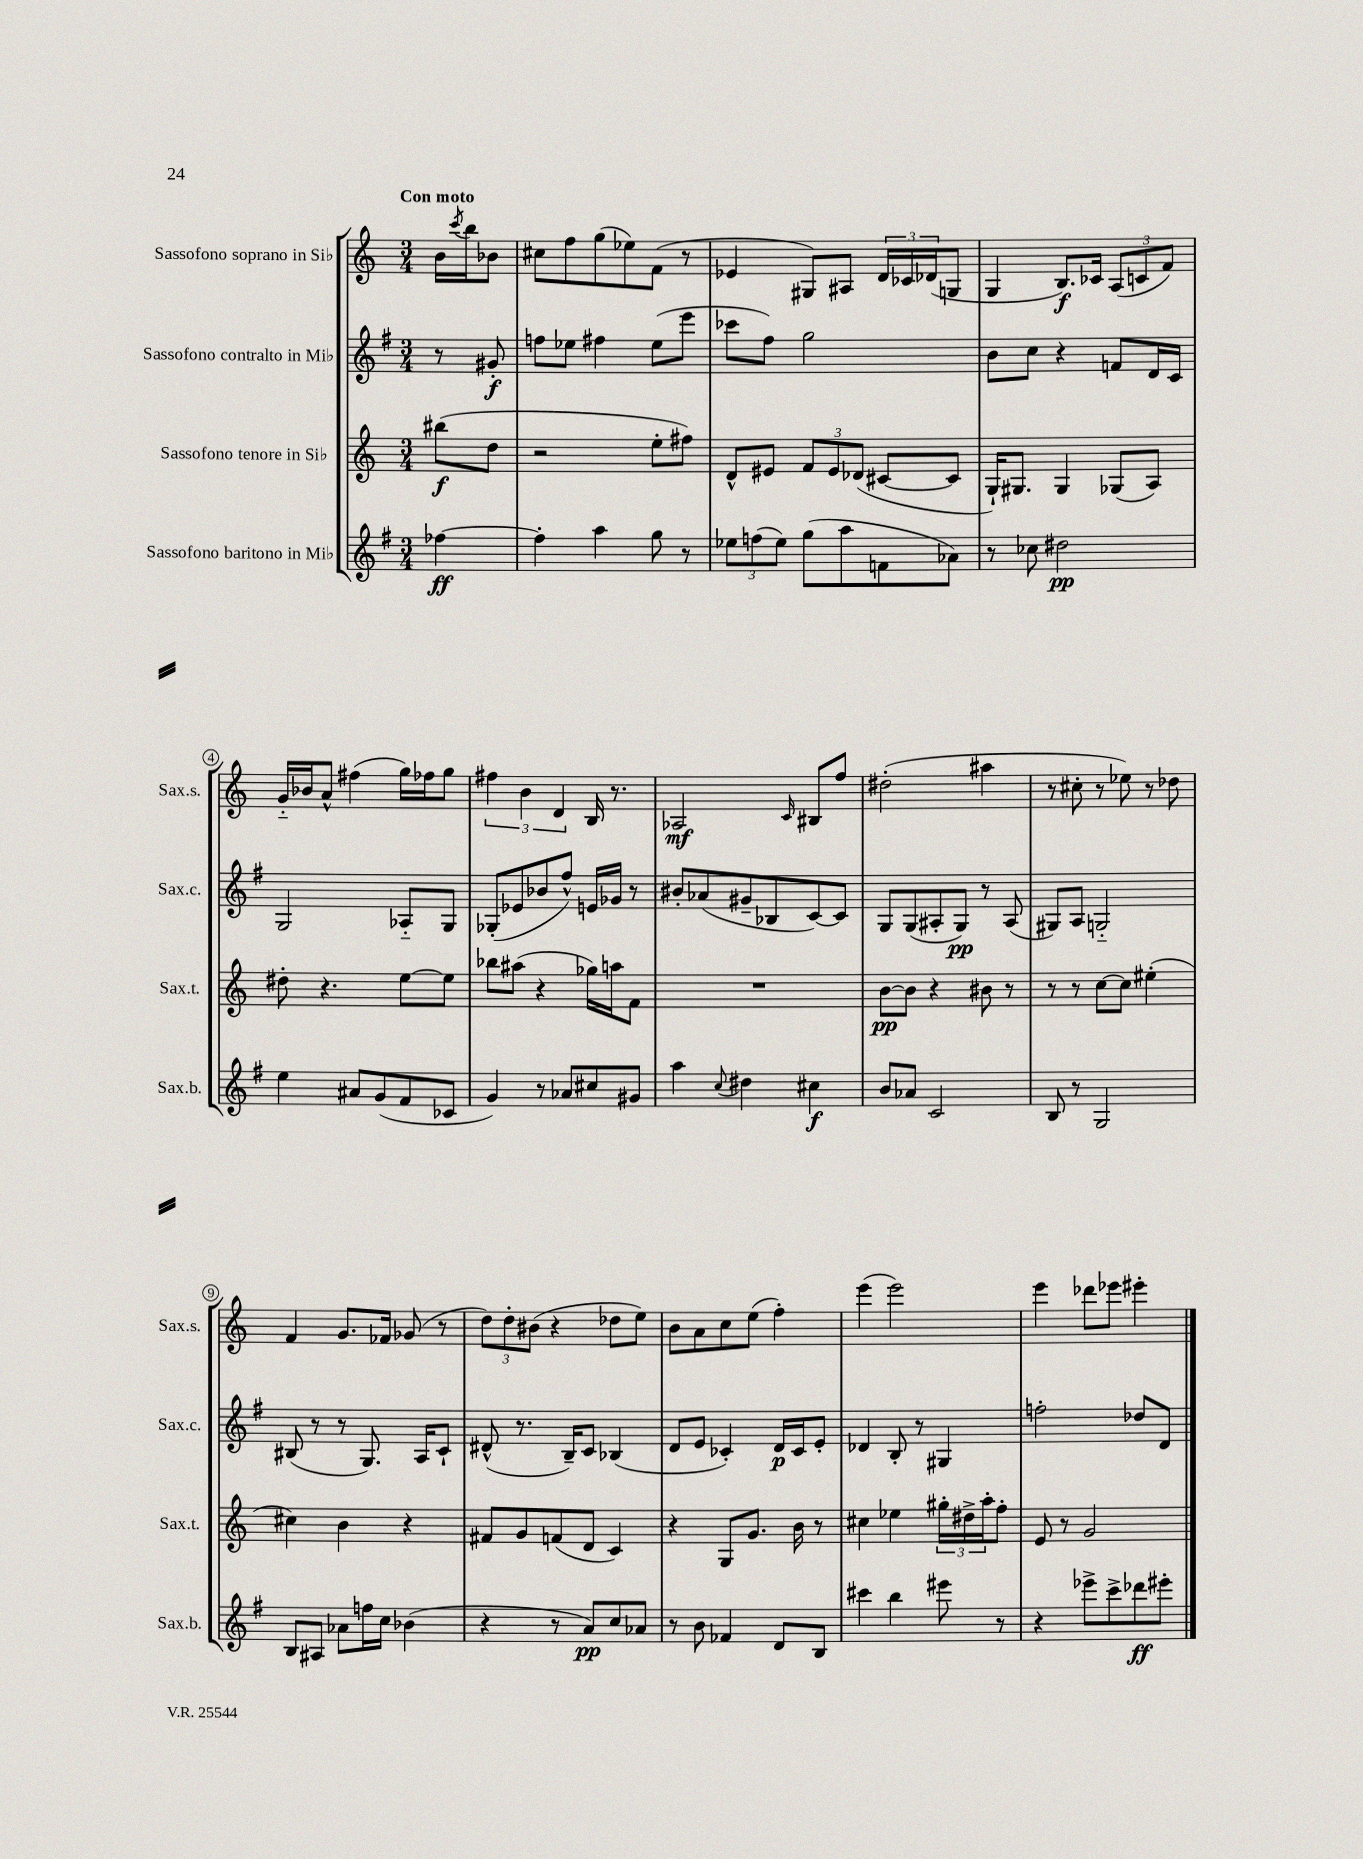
<<
\new StaffGroup <<
\new Staff = "s0" \with { instrumentName = "Sassofono soprano in Sib" shortInstrumentName = "Sax.s." } {
    \clef treble \key c \major \numericTimeSignature \time 3/4 \partial 4 \tempo "Con moto"
    b'16 \acciaccatura { c'''8 } b''16 bes'8 |
    cis''8 f''8 g''8( ees''8) f'8( r8 |
    ees'4 gis8) ais8 \tuplet 3/2 { d'16 ces'16 des'16( } g8 |
    g4 b8.\f) ces'16 \tuplet 3/2 { a8( c'8 f'8) } |
    g'16-_ bes'16 a'8-^ fis''4( g''16) fes''16 g''8 |
    \tuplet 3/2 { fis''4 b'4 d'4 } b16 r8. |
    aes2\mf \grace { c'16 } bis8 f''8 |
    dis''2-.( ais''4 |
    r8 cis''8-. r8 ees''8) r8 des''8 |
    f'4 g'8. fes'16 ges'8( r8 |
    \tuplet 3/2 { d''8) d''8-. bis'8( } r4 des''8 e''8) |
    b'8 a'8 c''8 e''8( f''4-.) |
    e'''4( e'''2) |
    e'''4 des'''8 ees'''8 eis'''4-. \bar "|." |
}
\new Staff = "s1" \with { instrumentName = "Sassofono contralto in Mib" shortInstrumentName = "Sax.c." } {
    \clef treble \key g \major \numericTimeSignature \time 3/4 \partial 4
    r8 gis'8-.\f |
    f''8 ees''8 fis''4 ees''8( e'''8 |
    ces'''8 fis''8) g''2 |
    b'8 c''8 r4 f'8 d'16 c'16 |
    g2 aes8-_ g8 |
    ges8-.( ees'8 bes'8 fis''8-^) e'16 ges'16 r8 |
    bis'8-. aes'8( gis'8-- bes8 c'8~) c'8 |
    g8 g8( ais8-. g8\pp) r8 ais8( |
    gis8) a8 g2-_ |
    bis8( r8 r8 g8.) a16 c'8-! |
    dis'8-^( r8. b16--) c'8 bes4( |
    d'8 e'8 ces'4-.) d'16\p ces'16 e'8-. |
    des'4 b8-. r8 gis4 |
    f''2-. des''8 d'8 \bar "|." |
}
\new Staff = "s2" \with { instrumentName = "Sassofono tenore in Sib" shortInstrumentName = "Sax.t." } {
    \clef treble \key c \major \numericTimeSignature \time 3/4 \partial 4
    bis''8\f( d''8 |
    r2 e''8-. fis''8) |
    d'8-^ eis'8 \tuplet 3/2 { f'8 eis'8 des'8( } cis'8~ cis'8 |
    g16-!) gis8. gis4 ges8( a8) |
    dis''8-. r4. e''8~ e''8 |
    bes''8 ais''8( r4 ges''16) a''16 f'8 |
    R2. |
    b'8~\pp b'8 r4 bis'8 r8 |
    r8 r8 c''8~ c''8 eis''4-.( |
    cis''4) b'4 r4 |
    fis'8 g'8 f'8( d'8 c'4) |
    r4 g8 g'8. b'16 r8 |
    cis''4 ees''4 \tuplet 3/2 { gis''16-. dis''16-> a''16-. } f''8-. |
    e'8 r8 g'2 \bar "|." |
}
\new Staff = "s3" \with { instrumentName = "Sassofono baritono in Mib" shortInstrumentName = "Sax.b." } {
    \clef treble \key g \major \numericTimeSignature \time 3/4 \partial 4
    fes''4~\ff |
    fes''4-. a''4 g''8 r8 |
    \tuplet 3/2 { ees''8 f''8( ees''8) } g''8( a''8 f'8 aes'8) |
    r8 ces''8 dis''2\pp |
    e''4 ais'8 g'8( fis'8 ces'8 |
    g'4) r8 aes'8 cis''8 gis'8 |
    a''4 \appoggiatura { c''8 } dis''4 cis''4\f |
    b'8 aes'8 c'2 |
    b8 r8 g2 |
    b8 ais8 aes'8 f''16 c''16 bes'4( |
    r4 r8 a'8\pp) c''8 aes'8 |
    r8 b'8 fes'4 d'8 b8 |
    cis'''4 b''4 eis'''8 r8 |
    r4 ees'''8-> c'''8-> des'''8\ff eis'''8-. \bar "|." |
}
>>
>>
\layout { \context { \Score \override BarNumber.stencil = #(make-stencil-circler 0.1 0.3 ly:text-interface::print) } }
